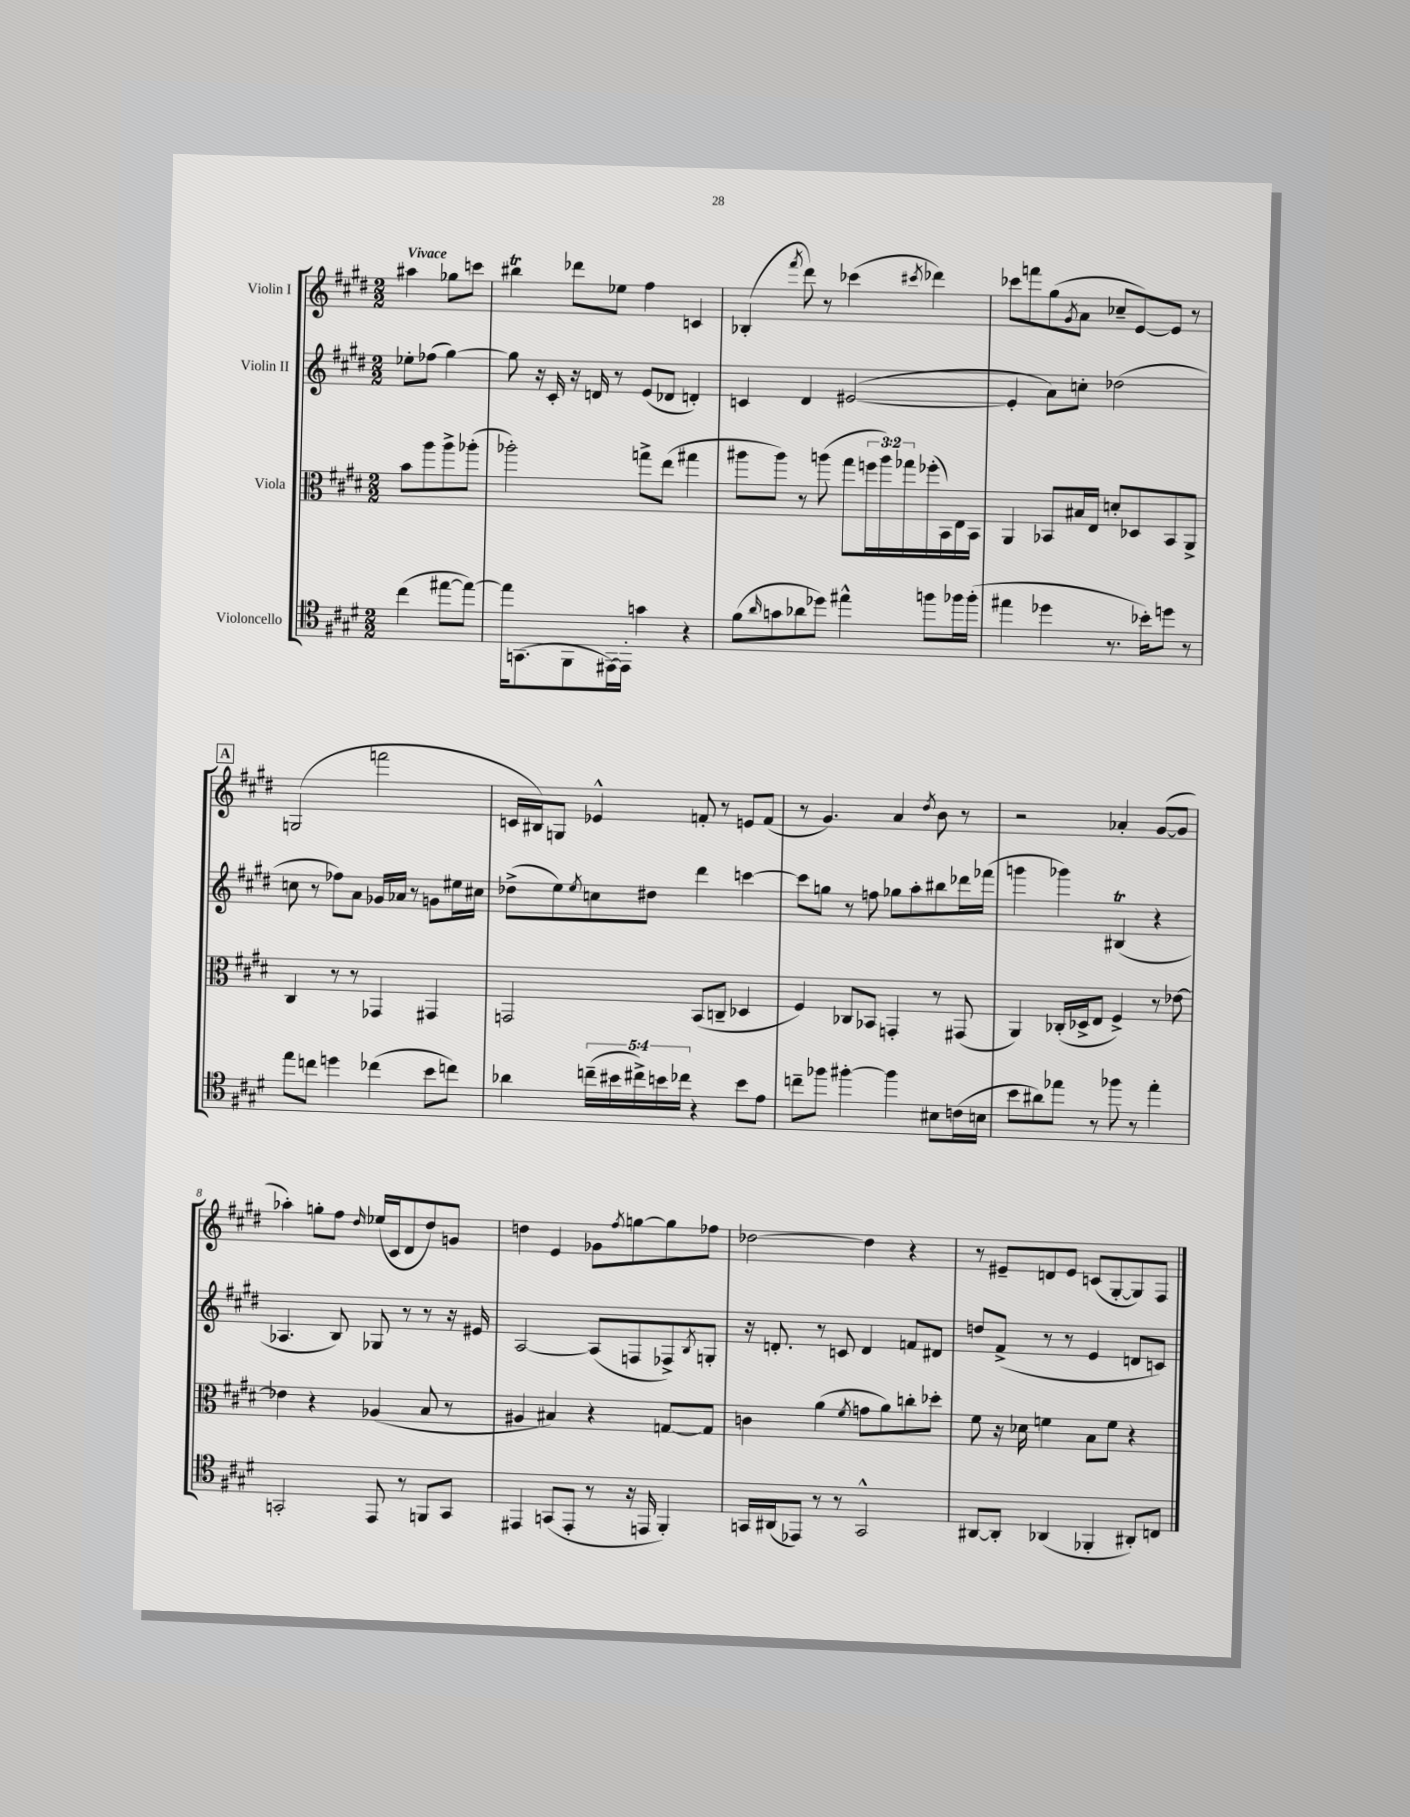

**kern	**kern	**kern	**kern
*staff4	*staff3	*staff2	*staff1
*clefC4	*clefC3	*clefG2	*clefG2
*k[f#c#g#d#]	*k[f#c#g#d#]	*k[f#c#g#d#]	*k[f#c#g#d#]
*M2/2	*M2/2	*M2/2	*M2/2
(4cc#	8b	8ee-'	4aa#
.	8aa	(8ff-	.
[8ee#	8aa^	[4gg#)	8gg-
8ee#_)	(8aa-'	.	8ccc
=	=	=	=
16ee#]	2aa-')	8gg#]	4bb#
(8.GG	.	.	.
.	.	16r	.
.	.	16c#'	.
8FF#	.	16r	8ddd-
.	.	16d	.
[16EE#)	.	8r	8ee-
16EE#']	.	.	.
4g	8gg^	(8e	4ff#
.	(8ee	8d-	.
4r	4gg#	4d')	4c
=	=	=	=
(8f#	8aa#	4c	(4B-'
16qqa	.	.	.
8g	8aa#)	.	.
.	.	.	8qfff#
8a-	8r	4d#	8ddd#)
8dd-)	(8aa	.	8r
4ee#^^	8gg#	([2e#	(4ccc-
.	24ff	.	.
.	24aa)	.	.
.	24gg-	.	.
.	.	.	8qccc#
8ff	(16ff-'	.	4ddd-)
.	16BB)	.	.
16ff-	16E	.	.
(16ff-'	16BB	.	.
=	=	=	=
4ee#	4AA	4e#']	8ccc-
.	.	.	8fff
4dd-	8BB-	8a)	(8gg#
.	.	.	8qg#
.	16B#	8cc'	8a
.	16E	.	.
8.r	8d'	(2dd-	8cc-~
.	8D-	.	[8e)
16b-')	.	.	.
8dd	8BB-	.	8e]
8r	8AA^	.	8r
=	=	=	=
8ee	4C#	8cc	(2G
8cc	.	8r	.
4dd	8r	8ff-)	.
.	8r	8a	.
(4cc-	4GG-	16g-	2fff
.	.	16a-	.
.	.	8r	.
8b	4GG#	8g	.
8cc)	.	16ee#	.
.	.	16cc#	.
=	=	=	=
4a-	2GG	(8dd-^	16c
.	.	.	16B#)
.	.	8ee)	8G
.	.	8qee	.
(20cc~	.	8cc	4e-^^
20b#	.	.	.
20cc#^)	.	.	.
.	.	8dd#	.
20b	.	.	.
20cc-	.	.	.
4r	(8BB	4ddd#	8f'
.	8C~	.	8r
8b	4D-	[4ccc	8e
8e	.	.	(8f
=	=	=	=
8cc~	4F#)	8ccc]	8r
8ff-	.	8gg	4.g#)
[4ff#'	8C-	8r	.
.	8BB-	8ff	.
4ff#]	4GG'	8gg-	4a
.	.	8aa'	.
.	.	.	8qdd#
8B#	8r	8bb#	8b
(16c	(8GG#	16ddd-	8r
16B	.	(16fff-	.
=	=	=	=
8b	4AA)	4ggg	2r
8a#)	.	.	.
8ee-	(16C-'	4ggg-)	.
.	16D-^	.	.
8r	8E	.	.
8ff-	4F#^)	(4B#	4a-'
8r	.	.	.
4ee-'	8r	4r	([8g#
.	[8e-	.	8g#]
=	=	=	=
2GG'	4e-]	4.A-	4aa-')
.	4r	.	8gg'
.	.	8B)	8ff#
.	.	.	16qqdd#
8EE	(4A-	8G-	(16ee-
.	.	.	16c#
8r	.	8r	8d#
8FF	8B	8r	8dd#)
8GG	8r	16r	8g
.	.	16e#	.
=	=	=	=
4EE#	4A#	[2A	4dd
(8GG	4B#)	.	4e
8EE#'	.	.	.
8r	4r	(8A]	8g-
.	.	.	8qff#
16r	.	8F	[8gg
16EE	.	.	.
4FF#')	[8G	8F-^)	8gg]
.	.	8qB	.
.	8G]	8G'	8ff-
=	=	=	=
16GG	4c	16r	[2dd-
(16AA#	.	8.d'	.
8EE-)	.	.	.
8r	(4a	8r	.
8r	.	8c	.
.	8qf#	.	.
2GG^^	8g	4d	4dd-]
.	8a)	.	.
.	8cc'	8f	4r
.	8dd-'	8d#	.
=	=	=	=
[8AA#	8f#	8dd	8r
8AA#']	16r	(8f#^	8e#~
.	16d-	.	.
(4AA-	4f	8r	8d
.	.	8r	8e#
4FF-'	8B	4e	(8c
.	8f	.	[8G#'
8AA#')	4r	8d	8G#])
8C	.	8c)	8F#
==	==	==	==
*-	*-	*-	*-
